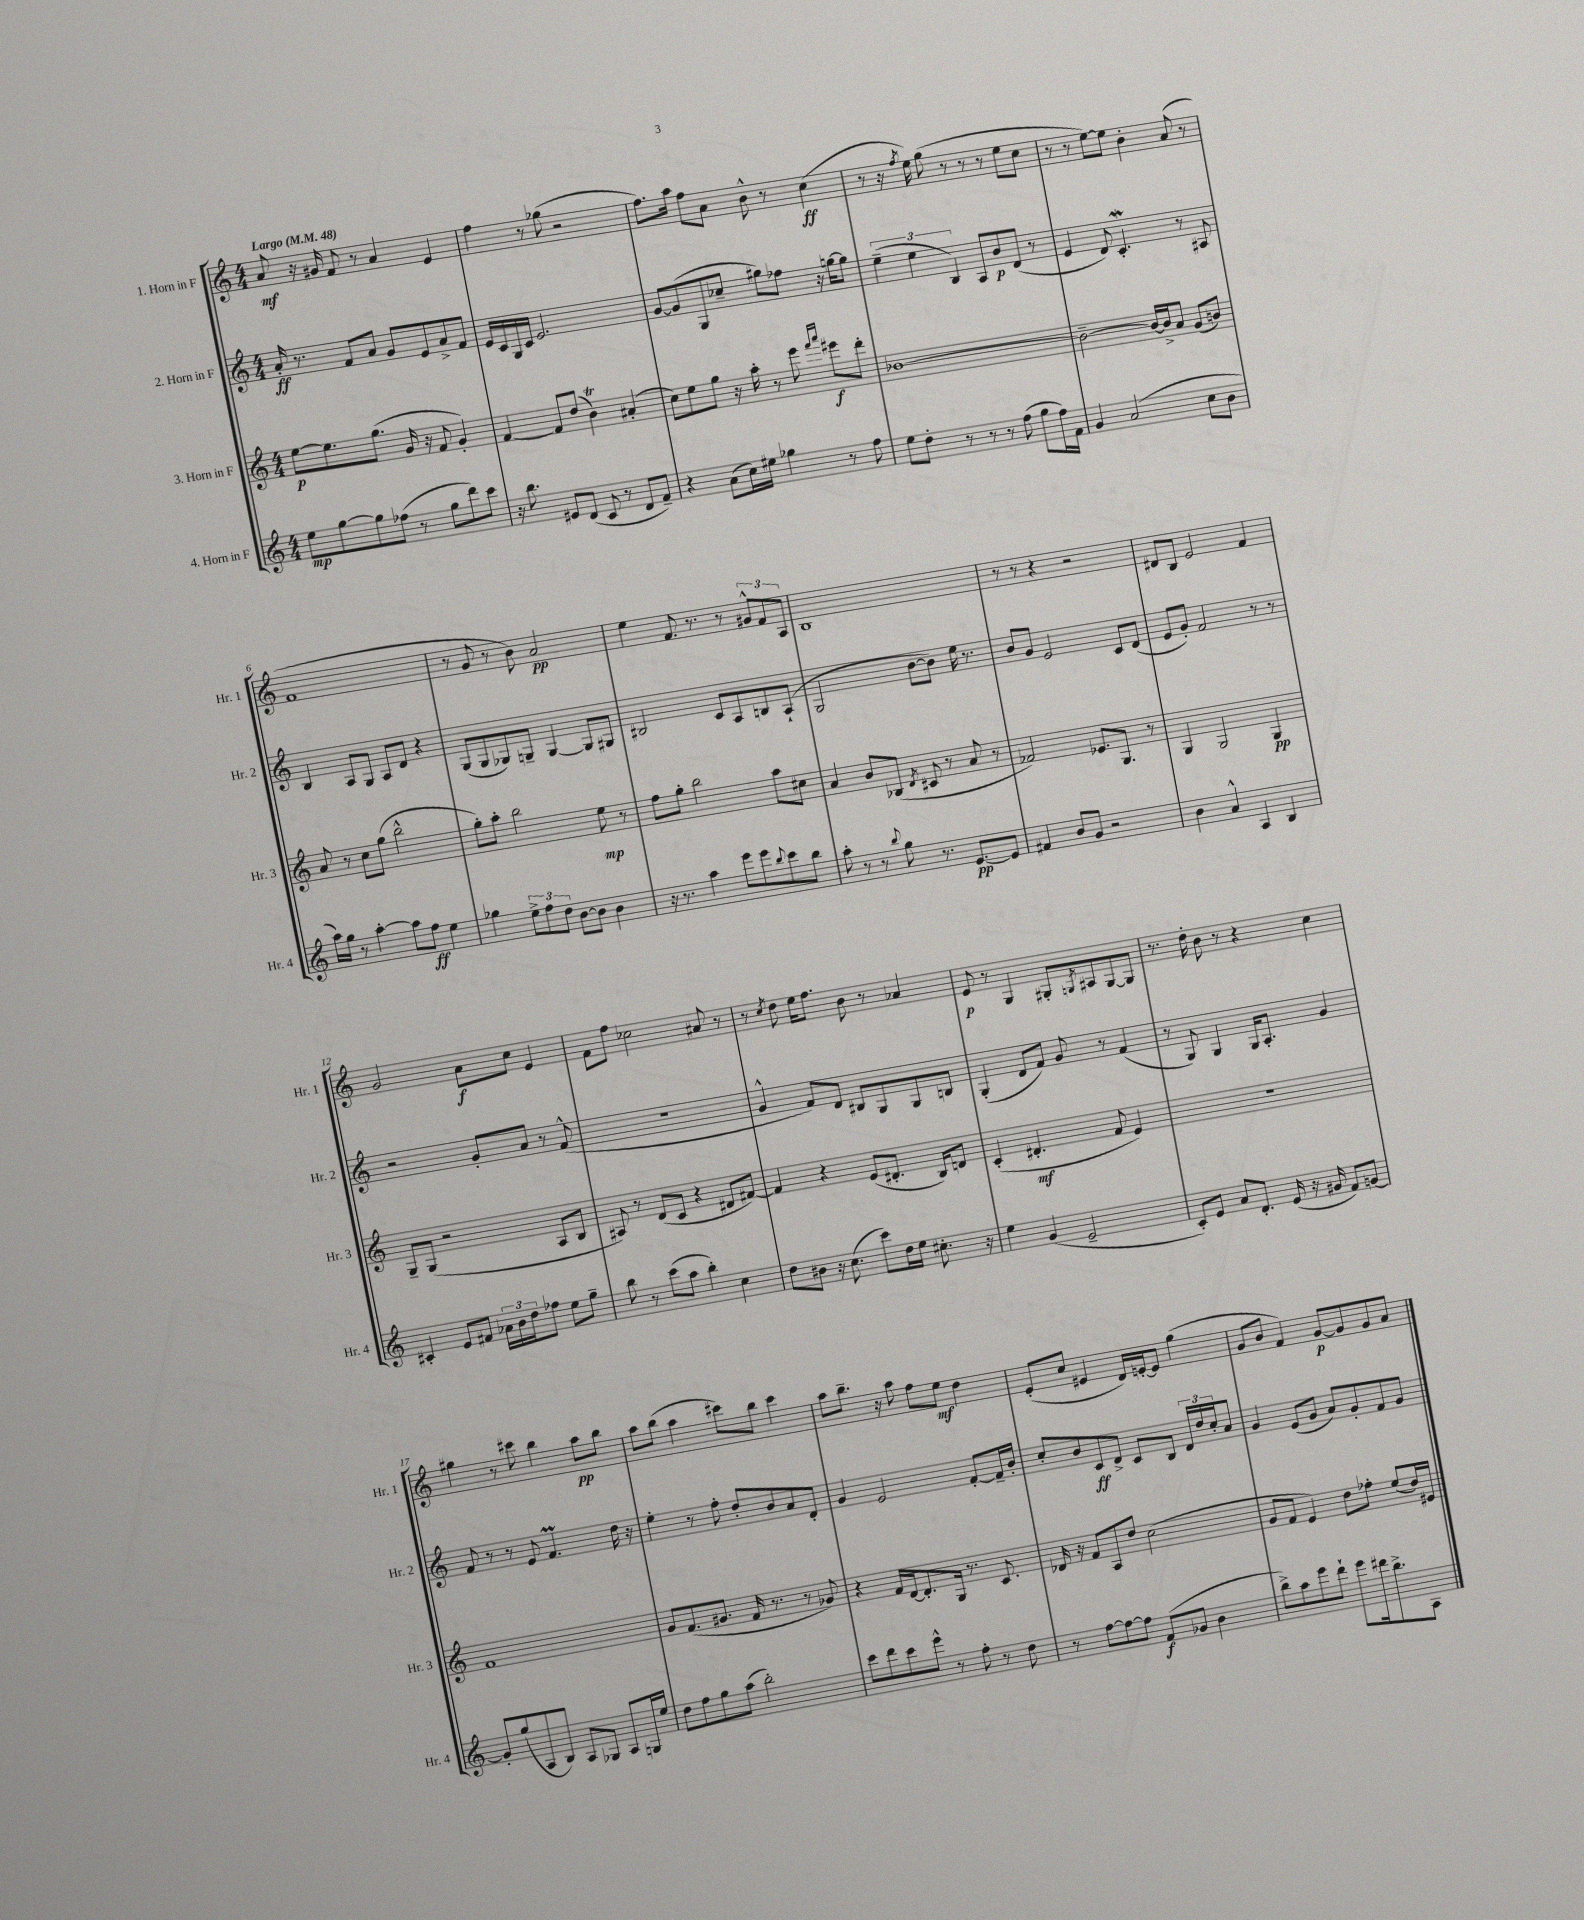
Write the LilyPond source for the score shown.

<<
\new StaffGroup <<
\new Staff = "s0" \with { instrumentName = "1. Horn in F" shortInstrumentName = "Hr. 1" } {
    \clef treble \key c \major \numericTimeSignature \time 4/4 \tempo "Largo" 4 = 48
    a'8\mf r16 gis'16 f'8 r8 a'4 e'4 |
    f''4 r8 ges''8( r2 |
    f''8.) a''16 f''8 a'8 b'8-^ r8 c''4\ff( |
    r8 r16 \acciaccatura { f''8 } e''16) g''8( r8 r8 r8 e''8 c''8 |
    r8 r8 e''8~) e''8 b'4-. a'8( r8 |
    f'1 |
    r8 g'8 r8 b'8) a'2\pp |
    e''4 f'8. r8. r8 \tuplet 3/2 { gis'8-^ f'8 a8 } |
    b1 |
    r8 r8 r4 r2 |
    dis'8 b8 e'2 f'4 |
    g'2 a'8\f c''8 e'4 |
    f'8 f''8 ces''2 ais'8 r8 |
    r8 \acciaccatura { c''8 } d''8 e''16 f''8. b'8 r8 aes'4 |
    e'8\p r8 g4 gis8-. \acciaccatura { g8 } ais8 g8~ g8 |
    r8. d''16-. b'8 r8 r4 c''4 |
    gis''4 r8 cis'''8 b''4 a''8\pp b''8 |
    a''8 b''8( a''4 cis'''8) b''8 cis'''4 |
    a''8 b''8.-- r16 a''8 f''8 e''8\mf d''4 |
    e'8-.( c''8 eis'4 d'16) e'16~-. e'8 g''4( |
    g'8 b'8 f'4) g'8~\p g'8 g'8 a'8 \bar "|." |
}
\new Staff = "s1" \with { instrumentName = "2. Horn in F" shortInstrumentName = "Hr. 2" } {
    \clef treble \key c \major \numericTimeSignature \time 4/4
    a'16-.\ff r8. f'8 a'8 g'8 e'8 a'8-> f'8 |
    e'16 c'16 g16 c'16 e'2. |
    g'8~ g'8( g8 ces''8-- gis''8) fes''8 r16 g''16~ g''8 |
    \tuplet 3/2 { e''4--( e''4 b4) } a8 b'8\p d'8( r8 |
    e'4 d'8) c'4.-.\mordent r8 ais8 |
    b4 a8 g8 a8 d'8 r4 |
    g8( g8 ges8) g8-- g4~ g8 gis8 |
    bis2 c'8 a8 b8 a8-!( |
    g2 b'8~ b'8) e''16 r8. |
    b'8 g'8 e'2 c'8 d'8( |
    e'8 g'8-.) f'2 r8 r8 |
    r2 g'8-. a'8 r8 f'8-^( |
    R1 |
    g'4-^ f'8) d'8 bis8 g8 g8 b8 |
    g4-.( d'8 f'8) g'8 r8 f'4( |
    r8 g8) g4 g16 a8.-. g'4 |
    f'8 r8 r8 e'8 f'4.\prall d''16 r16 |
    e''4-. r8 f''8-. d''8-. b'8 a'8 d'8-. |
    g'4 e'2 f'8~-. f'16-- b'16-. |
    c''8-. b'8 c'8\ff d'8-> c'8 b8 \tuplet 3/2 { d'16 d''16 c''16-. } a'8 |
    g'4 e'8( g'8 a'8) g'8-. f'8 g'8 \bar "|." |
}
\new Staff = "s2" \with { instrumentName = "3. Horn in F" shortInstrumentName = "Hr. 3" } {
    \clef treble \key c \major \numericTimeSignature \time 4/4
    e''8~\p e''8. g''8.( g'16 r16 f'8 g'4-.) |
    f'4~ f'8 d''8( b'4\trill) ais'4-.( |
    c''8) e''8 g''8 r16 a''16-. r8 e'''8 \grace { f'''16 a'''16 } eis'''8\f d'''8-. |
    bes'1~ |
    bes'2~-- bes'16~ bes'16-> a'8 g'8( b'8) |
    a'8 r8 c''8 g''8( b''2-^ |
    g''8-.) a''8-. b''2 e''8\mp r8 |
    f''8 g''8-. b''2 a''8 cis''8 |
    a'4 b'8 bes8( \acciaccatura { d'8 } cis'8 r8 a'8 r8 |
    fes'2) ees'8. g8. r8 |
    g4 g2 g4\pp |
    g8-- g8( r2 a8 b8 |
    ais8) r8 d'8( c'8 r4 dis'8 fis'8~) |
    fis'4 r4 e'8( dis'8.-. b16) d'8 |
    c'4-.( dis'4.-.\mf f'8 e'4) |
    R1 |
    f'1 |
    g'8 f'8.( gis'8. f'16 r8. r8 ges'8) |
    r4 f'16 d'16~ d'8.-. g16 r8. c'8. |
    des'16 r16 f'8 a8 d''8 c''2( |
    g'8 f'8 e'4) d''8 fes''8-. e''8( d''16) eis'16 \bar "|." |
}
\new Staff = "s3" \with { instrumentName = "4. Horn in F" shortInstrumentName = "Hr. 4" } {
    \clef treble \key c \major \numericTimeSignature \time 4/4
    e''8\mp g''8~ g''8 fes''8( r8 g''8 d'''8) c'''8 |
    r16 b''8. eis'8 d'8( c'8 r8 d'8 f'8--) |
    r4 a'8( c''16) eis''16 ges''4 r8 f''8 |
    e''8 d''8-. r8 r8 r8 f''8( g''8 f''16) f'16 |
    g'4 a'2( c''8 b'8 |
    a''16) g''16 r8 a''4~-. a''8 f''8\ff e''4 |
    ges''4 \tuplet 3/2 { e''8-> f''8 d''8 } b'8~ b'8 b'4 |
    r16 r8. a''4 e'''8 e'''8 \appoggiatura { b''8 } c'''8 b''8 |
    a''8-. r8 r8 \appoggiatura { b''8 } g''8 r8. e'8.~\pp e'8 |
    fis'4 b'8 g'8 r2 |
    b'4 a'4-^ a4 b4 |
    cis'4-. e'8 fis'8 \tuplet 3/2 { aes'16 b'16 d''16 } fes''8 e''8 g''8-- |
    b''8 r8 c'''8( a''8 b''4-.) c''4 |
    d''8 bis'8 r16 c''8.( c'''8) d''16 e''16 cis''8.-. r16 |
    e''4 g'4( e'2-- |
    c'8-.) e'8 a'8 d'8.-. e'16( r16 gis'16 f'8) g'8~ |
    g'8-. g''8( a8 b8) a8 ges8 a8 g16 e''16 |
    d''8 f''8 g''8 a''8( b''2-.) |
    c'''8 d'''8 c'''8 e'''8-^ r8 f''8-. r8 d''8 |
    r8 f''8~ f''8~ f''8 f'8\f( ges'8 b'4 |
    b''8->) a''8 e'''8 d'''8-! e'''8 dis'''16 b''8.-> a8 \bar "|." |
}
>>
>>
